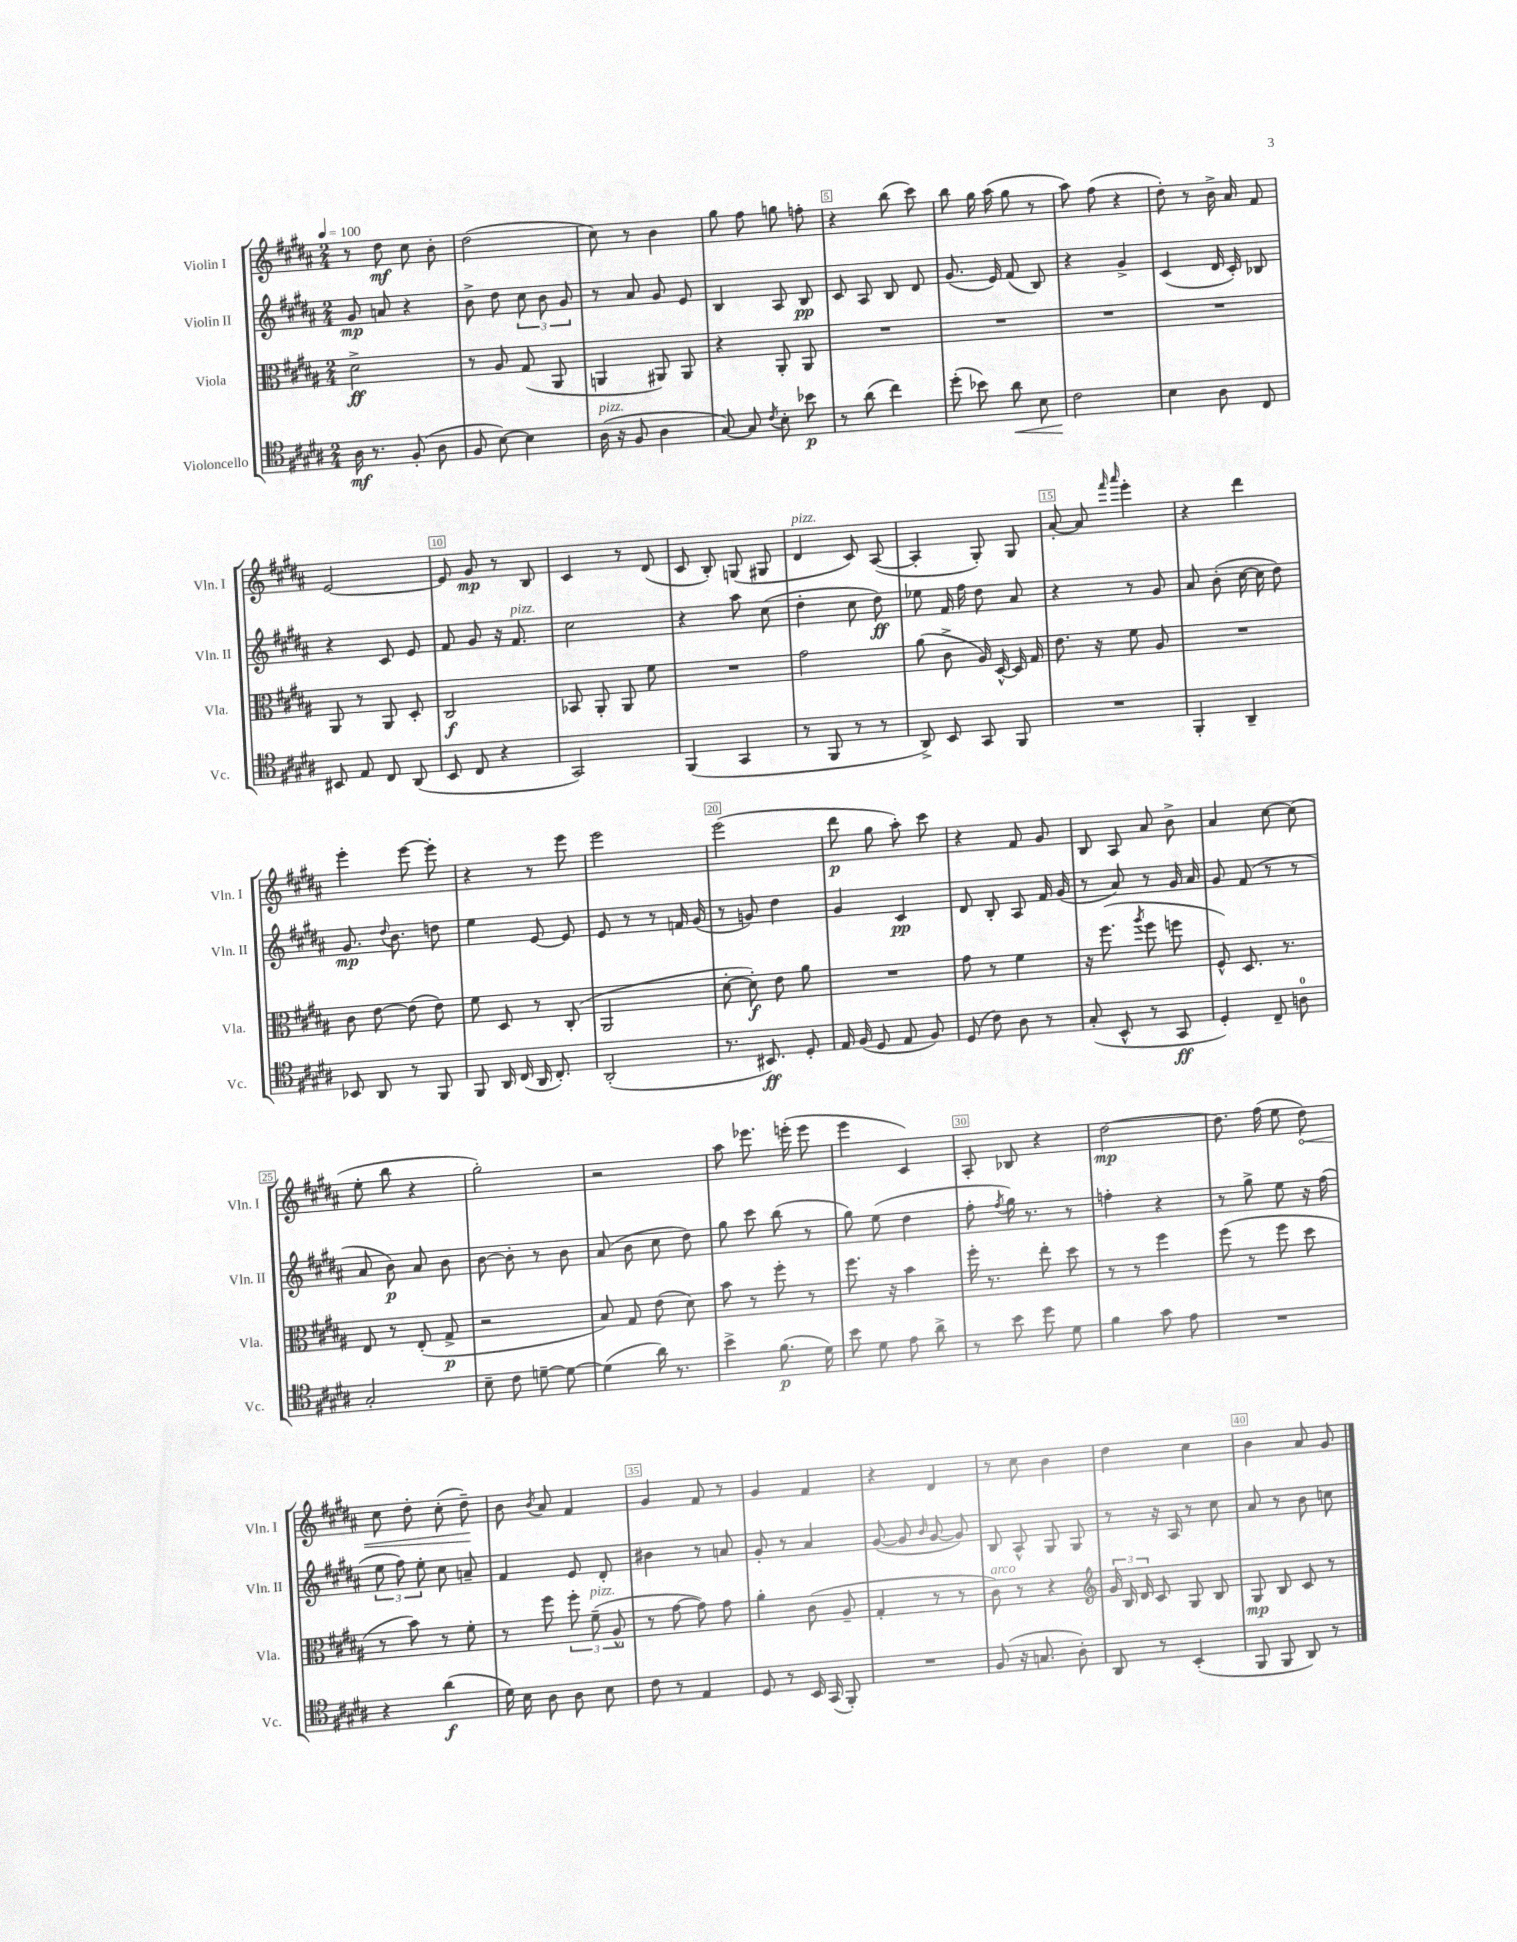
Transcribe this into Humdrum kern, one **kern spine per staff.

**kern	**dynam	**kern	**dynam	**kern	**dynam	**kern	**dynam
*part4	*part4	*part3	*part3	*part2	*part2	*part1	*part1
*staff4	*staff4	*staff3	*staff3	*staff2	*staff2	*staff1	*staff1
*I"Violoncello	*	*I"Viola	*	*I"Violin II	*	*I"Violin I	*
*I'Vc.	*	*I'Vla.	*	*I'Vln. II	*	*I'Vln. I	*
*clefC4	*	*clefC3	*	*clefG2	*	*clefG2	*
*k[f#c#g#d#a#]	*	*k[f#c#g#d#a#]	*	*k[f#c#g#d#a#]	*	*k[f#c#g#d#a#]	*
*M2/4	*	*M2/4	*	*M2/4	*	*M2/4	*
*MM100	*	*MM100	*	*MM100	*	*MM100	*
=1	=1	=1	=1	=1	=1	=1	=1
16A#\	mf	2d#^\	ff	8g#/	mp	8r	.
8.r	.	.	.	.	.	.	.
.	.	.	.	8an/	.	8dd#\	mf
(8F#'/	.	.	.	4r	.	8cc#\	.
8A#\	.	.	.	.	.	8b'\	.
=2	=2	=2	=2	=2	=2	=2	=2
8F#/	.	8r	.	8b^\	.	(2dd#\	.
[8B\)	.	8A#/	.	8dd#\	.	.	.
4B\]	.	(8G#/	.	12cc#\	.	.	.
.	.	.	.	12b\	.	.	.
.	.	8AA#/	.	.	.	.	.
.	.	.	.	12g#/	.	.	.
=3	=3	=3	=3	=3	=3	=3	=3
!LO:TX:a:i:t=pizz.	!	!	!	!	!	!	!
(16A#\	.	4AAn/	.	8r	.	8cc#\)	.
16r	.	.	.	.	.	.	.
8F#/	.	.	.	8a#/	.	8r	.
4A#\	.	8AA#X/)	.	8g#/	.	4b\	.
.	.	8AA#/	.	8e/	.	.	.
=4	=4	=4	=4	=4	=4	=4	=4
[8G#/)	.	4r	.	4B/	.	8gg#\	.
8G#/]	.	.	.	.	.	8ff#\	.
8qc#/	.	.	.	.	.	.	.
8B'\	.	8AA#'/	.	8A#/	.	8ggn\	.
8b-X\	p	8AA#/	.	8B/	pp	8ffn'\	.
=5	=5	=5	=5	=5	=5	=5	=5
8r	.	2r	.	8c#/	.	4r	.
(8a#\	.	.	.	8A#/	.	.	.
4cc#\)	.	.	.	8B/	.	(8bb\	.
.	.	.	.	8d#/	.	8ccc#\)	.
=6	=6	=6	=6	=6	=6	=6	=6
(8dd#'\	.	2r	.	(8.g#/	.	8bb\	.
8b-X\)	.	.	.	.	.	16gg#\	.
.	.	.	.	16e/)	.	(16aa#\	.
!	!LO:HP:b	!	!	!	!	!	!
8a#\	<	.	.	(8f#/	.	8gg#\	.
8B\	.	.	.	8B/)	.	8r	.
=7	=7	=7	=7	=7	=7	=7	=7
2c#\	.	2r	.	4r	.	8aa#\)	.
.	.	.	.	.	.	(8ff#\	.
.	.	.	.	4g#^/	.	4r	.
.	[	.	.	.	.	.	.
=8	=8	=8	=8	=8	=8	=8	=8
4B\	.	2r	.	(4c#/	.	8dd#'\)	.
.	.	.	.	.	.	8r	.
8A#\	.	.	.	16d#/	.	16b^\	.
.	.	.	.	16c#'/)	.	16a#/	.
8C#/	.	.	.	8B-X/	.	8f#/	.
!!LO:LB:g=z
=9	=9	=9	=9	=9	=9	=9	=9
8BB#X/	.	8AA#/	.	4r	.	[2e/	.
8E/	.	8r	.	.	.	.	.
8C#/	.	8AA#/	.	8c#/	.	.	.
(8AA#/	.	8D#'/	.	8e/	.	.	.
=10	=10	=10	=10	=10	=10	=10	=10
8BB/	.	2C#/	f	8f#/	.	8e/]	.
8C#/	.	.	.	8g#/	.	8g#/	mp
4r	.	.	.	16r	.	8r	.
!	!	!	!	!LO:TX:a:i:t=pizz.	!	!	!
.	.	.	.	8.f#/	.	.	.
.	.	.	.	.	.	8B/	.
=11	=11	=11	=11	=11	=11	=11	=11
2GG#/)	.	8BB-X/	.	2cc#\	.	4c#/	.
.	.	8AA#'/	.	.	.	.	.
.	.	8AA#/	.	.	.	8r	.
.	.	8f#\	.	.	.	(8d#/	.
=12	=12	=12	=12	=12	=12	=12	=12
(4FF#/	.	2r	.	4r	.	8c#/	.
.	.	.	.	.	.	8B'/)	.
4GG#/	.	.	.	8aa#\	.	(8Gn/	.
.	.	.	.	(8cc#\	.	8G#X/	.
=13	=13	=13	=13	=13	=13	=13	=13
!	!	!	!	!	!	!LO:TX:a:i:t=pizz.	!
8r	.	2g#\	.	4dd#'\	.	4d#/	.
8FF#/	.	.	.	.	.	.	.
8r	.	.	.	8cc#\	.	8c#/)	.
8r	.	.	.	8dd#\)	ff	([8A#/	.
=14	=14	=14	=14	=14	=14	=14	=14
8AA#^/)	.	(8a#\	.	8ee-X\	.	4A#'/]	.
8BB/	.	8c#^\	.	16f#/	.	.	.
.	.	.	.	16ff#\	.	.	.
8GG#/	.	16A#/)	.	8dd#\	.	8G#'/)	.
.	.	[16D#^^/	.	.	.	.	.
8FF#/	.	16D#/]	.	8a#/	.	8G#/	.
.	.	16G#/	.	.	.	.	.
=15	=15	=15	=15	=15	=15	=15	=15
2r	.	8.e\	.	4r	.	[8a#'/	.
.	.	.	.	.	.	8a#/]	.
.	.	16r	.	.	.	.	.
.	.	.	.	.	.	16qqfff#/	.
.	.	.	.	.	.	16qqaaa#/	.
.	.	8f#\	.	8r	.	4eee'\	.
.	.	8A#/	.	8g#/	.	.	.
=16	=16	=16	=16	=16	=16	=16	=16
4FF#'/	.	2r	.	8a#/	.	4r	.
.	.	.	.	(8b'\	.	.	.
4AA#~/	.	.	.	[16cc#\	.	4ddd#\	.
.	.	.	.	16cc#\]	.	.	.
.	.	.	.	8dd#\)	.	.	.
!!LO:LB:g=z
=17	=17	=17	=17	=17	=17	=17	=17
8BB-X/	.	8c#\	.	8.g#/	mp	4eee'\	.
8AA#/	.	[8e\	.	.	.	.	.
.	.	.	.	8qqdd#/	.	.	.
.	.	.	.	8.b\	.	.	.
8r	.	(8e\]	.	.	.	[8eee\	.
8FF#/	.	8e\)	.	8ddn\	.	8eee'\]	.
=18	=18	=18	=18	=18	=18	=18	=18
8FF#/	.	8f#\	.	4ee\	.	4r	.
16AA#/	.	8D#/	.	.	.	.	.
(16C#/	.	.	.	.	.	.	.
16AA#/	.	8r	.	[8e/	.	8r	.
8.C#'/)	.	.	.	.	.	.	.
.	.	(8C#'/	.	8e/]	.	8eee\	.
=19	=19	=19	=19	=19	=19	=19	=19
(2AA#'/	.	2AA#/	.	8e/	.	2eee\	.
.	.	.	.	8r	.	.	.
.	.	.	.	8r	.	.	.
.	.	.	.	16fn/	.	.	.
.	.	.	.	(16g#/	.	.	.
=20	=20	=20	=20	=20	=20	=20	=20
8.r	.	[8d#'\	.	8r	.	(2eee\	.
.	.	8d#'\])	f	8gn/)	.	.	.
8.BB#X/)	ff	.	.	.	.	.	.
.	.	8e\	.	4dd#\	.	.	.
8D#'/	.	8a#\	.	.	.	.	.
=21	=21	=21	=21	=21	=21	=21	=21
16E/	.	2r	.	4g#/	.	8ddd#\	p
(16F#/	.	.	.	.	.	.	.
8D#/	.	.	.	.	.	8gg#\	.
8E/	.	.	.	4c#/	pp	8aa#'\)	.
8F#/)	.	.	.	.	.	8ccc#\	.
=22	=22	=22	=22	=22	=22	=22	=22
(8D#/	.	8g#\	.	8d#/	.	4r	.
8c#\)	.	8r	.	8B'/	.	.	.
8A#\	.	4f#\	.	8A#/	.	8f#/	.
8r	.	.	.	16f#/	.	8g#/	.
.	.	.	.	(16g#/	.	.	.
=23	=23	=23	=23	=23	=23	=23	=23
(8G#'/	.	16r	.	8r	.	8B/	.
.	.	(8.ff#\	.	.	.	.	.
8BB^^/	.	.	.	8a#/)	.	8A#/	.
.	.	8qaa#/	.	.	.	.	.
8r	.	8ff#\	.	8r	.	8a#/	.
8GG#/	ff	8ffn\	.	16g#/	.	8b^\	.
.	.	.	.	16a#/	.	.	.
=24	=24	=24	=24	=24	=24	=24	=24
4D#'/)	.	8F#^^/)	.	8g#/	.	4a#/	.
.	.	8.D#/	.	(8f#/	.	.	.
8C#~/	.	.	.	8r	.	[8cc#\	.
.	.	8.r	.	.	.	.	.
8An\	.	.	.	8r	.	(8cc#\]	.
!!LO:LB:g=z
=25	=25	=25	=25	=25	=25	=25	=25
2G#'/	.	8E/	.	8a#/	.	8ee'\	.
.	.	8r	.	8b\)	p	8bb\	.
.	.	(8E'/	.	8a#/	.	4r	.
.	.	8G#^/	p	8b\	.	.	.
=26	=26	=26	=26	=26	=26	=26	=26
8B~\	.	2r	.	[8b\	.	2gg#'\)	.
8c#\	.	.	.	8b'\]	.	.	.
[8dn~\	.	.	.	8r	.	.	.
8d\_	.	.	.	8b\	.	.	.
=27	=27	=27	=27	=27	=27	=27	=27
(4d\]	.	8B/)	.	(8a#/	.	2r	.
.	.	8G#/	.	8b\	.	.	.
16a#\)	.	(8e\	.	8cc#\	.	.	.
8.r	.	.	.	.	.	.	.
.	.	8d#\)	.	8dd#\)	.	.	.
=28	=28	=28	=28	=28	=28	=28	=28
4b^\	.	8b\	.	8gg#\	.	8aa#\	.
.	.	8r	.	8ccc#\	.	8.eee-X\	.
(8.f#\	p	8ff#'\	.	(8bb\	.	.	.
.	.	.	.	.	.	(16eeen'\	.
.	.	8r	.	8r	.	8eee\	.
16d#\)	.	.	.	.	.	.	.
=29	=29	=29	=29	=29	=29	=29	=29
8b\	.	8.ff#\	.	8gg#\)	.	4eee\	.
8d#\	.	.	.	(8ee\	.	.	.
.	.	16r	.	.	.	.	.
8e\	.	4b\	.	4dd#\	.	4c#/)	.
8a#^\	.	.	.	.	.	.	.
=30	=30	=30	=30	=30	=30	=30	=30
8r	.	16ff#'\	.	8ff#'\	.	8A#'/	.
.	.	8.r	.	.	.	.	.
.	.	.	.	8qff#/	.	.	.
8b\	.	.	.	16gg#\)	.	8B-X/	.
.	.	.	.	8.r	.	.	.
8dd#\	.	8ee'\	.	.	.	4r	.
8d#\	.	8dd#\	.	8r	.	.	.
=31	=31	=31	=31	=31	=31	=31	=31
4f#\	.	8r	.	4ffn'\	.	[2dd#\	mp
.	.	8r	.	.	.	.	.
8g#\	.	4ff#\	.	4r	.	.	.
8e\	.	.	.	.	.	.	.
=32	=32	=32	=32	=32	=32	=32	=32
2r	.	(8ff#\	.	8r	.	8.dd#\]	.
.	.	8r	.	8gg#^\	.	.	.
.	.	.	.	.	.	(16ff#\	.
.	.	8ff#\	.	8ee\	.	8ee\	.
!	!	!	!	!	!	!	!LO:HP:b
.	.	8dd#\	.	16r	.	8dd#\)	<
.	.	.	.	(16ff#\	.	.	.
!!LO:LB:g=z
=33	=33	=33	=33	=33	=33	=33	=33
4r	.	8r	.	12ee\	.	8cc#\	.
.	.	.	.	12ff#\)	.	.	.
.	.	8b\)	.	.	.	8dd#'\	.
.	.	.	.	12ee'\	.	.	.
(4a#\	f	8r	.	8cc#\	.	(8cc#'\	.
.	.	8f#'\	.	8an~/	.	8dd#~\)	.
.	.	.	.	.	.	.	[
=34	=34	=34	=34	=34	=34	=34	=34
16d#\)	.	8r	.	4f#/	.	8b\	.
16B\	.	.	.	.	.	.	.
.	.	.	.	.	.	8qb/	.
8A#\	.	8ff#\	.	.	.	8a#/	.
8A#\	.	12ff#'\	.	8e/	.	4f#/	.
!	!	!LO:TX:a:i:t=pizz.	!	!	!	!	!
.	.	(12f#~\	.	.	.	.	.
8B\	.	.	.	8d#'/	.	.	.
.	.	12A#^^/	.	.	.	.	.
=35	=35	=35	=35	=35	=35	=35	=35
8c#\	.	8r	.	4b#X\	.	4g#/	.
8r	.	[8g#\	.	.	.	.	.
4E/	.	8g#\])	.	8r	.	8f#/	.
.	.	8g#\	.	8an/	.	8r	.
=36	=36	=36	=36	=36	=36	=36	=36
8D#/	.	4a#'\	.	8g#'/	.	4g#/	.
8r	.	.	.	8r	.	.	.
16BB/	.	(8c#\	.	4a#/	.	4f#/	.
(16GG#/	.	.	.	.	.	.	.
8FF#'/)	.	8A#~/	.	.	.	.	.
=37	=37	=37	=37	=37	=37	=37	=37
2r	.	4G#'/	.	([8g#/	.	4r	.
.	.	.	.	8g#/]	.	.	.
.	.	.	.	16qqb/	.	.	.
.	.	8r	.	[8g#/	.	4d#/	.
.	.	8r	.	8g#/])	.	.	.
=38	=38	=38	=38	=38	=38	=38	=38
!	!	!LO:TX:a:i:t=arco	!	!	!	!	!
(8F#/	.	8c#\)	.	8B/	.	8r	.
16r	.	8r	.	8A#^^/	.	8cc#\	.
8.Gn/	.	.	.	.	.	.	.
.	.	4r	.	8G#/	.	4b\	.
8A#'\)	.	.	.	8G#/	.	.	.
=39	=39	=39	=39	=39	=39	=39	=39
*	*	*clefG2	*	*	*	*	*
8AA#/	.	24g#/	.	8r	.	4dd#\	.
.	.	24B/	.	.	.	.	.
.	.	24d#/	.	.	.	.	.
8r	.	8c#/	.	16r	.	.	.
.	.	.	.	16A#/	.	.	.
(4BB'/	.	8G#/	.	8r	.	4cc#\	.
.	.	8B/	.	8cc#\	.	.	.
=40	=40	=40	=40	=40	=40	=40	=40
8FF#/	.	8G#/	mp	8a#/	.	4b\	.
8FF#/	.	8B/	.	8r	.	.	.
8AA#/)	.	8c#/	.	8b\	.	8a#/	.
8r	.	8r	.	8ccn\	.	8g#/	.
==	==	==	==	==	==	==	==
*-	*-	*-	*-	*-	*-	*-	*-
